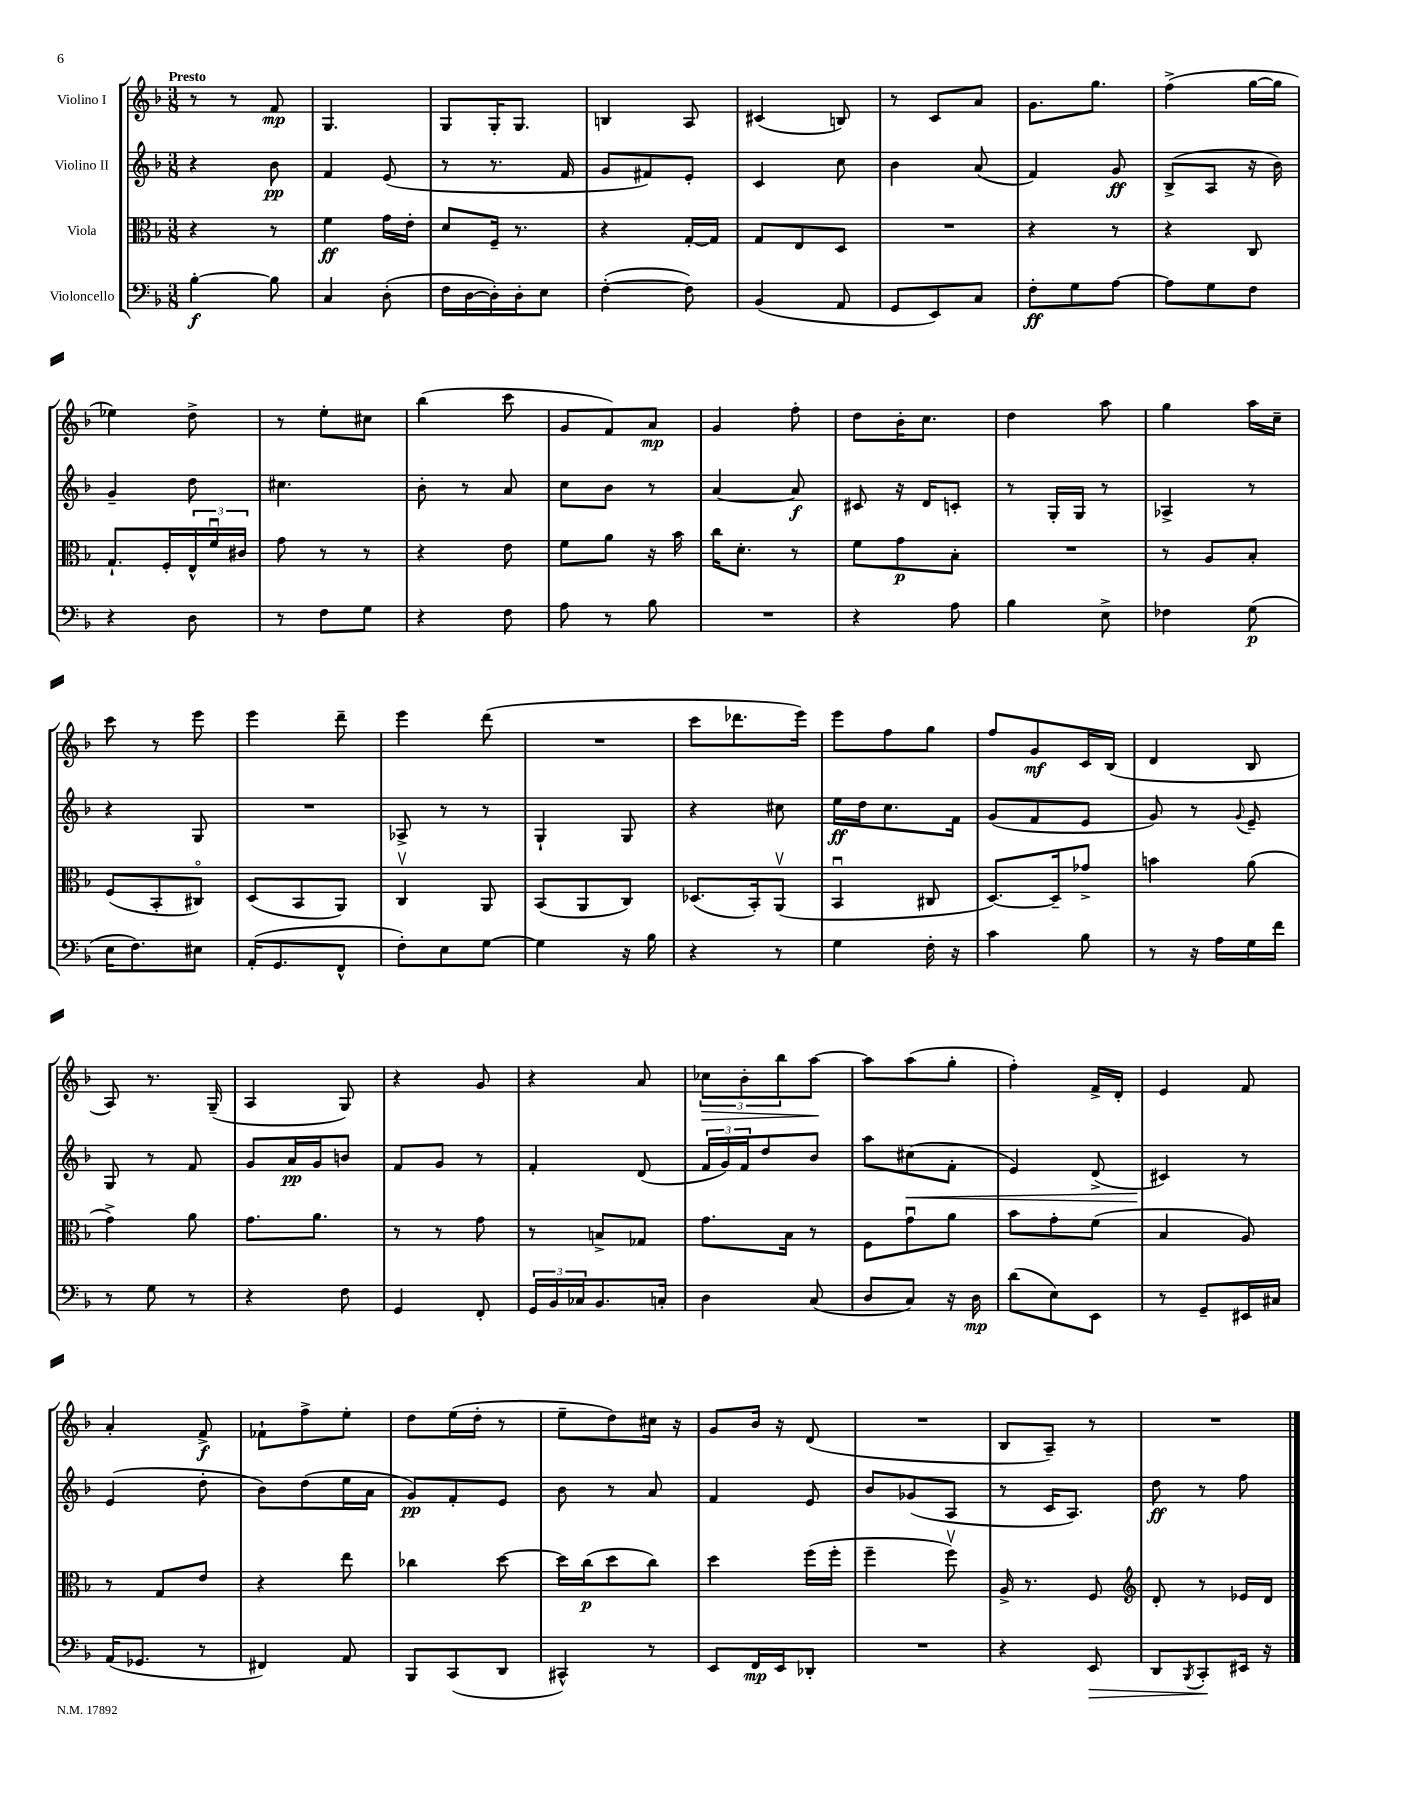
<<
\new StaffGroup <<
\new Staff = "s0" \with { instrumentName = "Violino I" } {
    \clef treble \key f \major \numericTimeSignature \time 3/8 \tempo "Presto"
    r8 r8 f'8\mp |
    g4. |
    g8 g16-. g8. |
    b4 a8 |
    cis'4( b8) |
    r8 c'8 a'8 |
    g'8. g''8. |
    f''4->( g''16~ g''16 |
    ees''4) d''8-> |
    r8 e''8-. cis''8 |
    bes''4( c'''8 |
    g'8 f'8) a'8\mp |
    g'4 f''8-. |
    d''8 bes'16-. c''8. |
    d''4 a''8 |
    g''4 a''16 c''16-- |
    c'''8 r8 e'''8 |
    e'''4 d'''8-- |
    e'''4 d'''8( |
    R4. |
    c'''8 des'''8. e'''16) |
    e'''8 f''8 g''8 |
    f''8 g'8\mf c'16 bes16( |
    d'4 bes8 |
    a8) r8. g16--( |
    a4 g8) |
    r4 g'8 |
    r4 a'8 |
    \tuplet 3/2 { ces''8\> bes'8-. bes''8 } a''8~\! |
    a''8 a''8( g''8-. |
    f''4-.) f'16-> d'16-. |
    e'4 f'8 |
    a'4-. f'8->\f |
    fes'8-! f''8-> e''8-. |
    d''8 e''16( d''16-. r8 |
    e''8-- d''8) cis''16 r16 |
    g'8 bes'16 r16 d'8( |
    R4. |
    bes8 a8--) r8 |
    R4. \bar "|." |
}
\new Staff = "s1" \with { instrumentName = "Violino II" } {
    \clef treble \key f \major \numericTimeSignature \time 3/8
    r4 bes'8\pp |
    f'4 e'8( |
    r8 r8. f'16 |
    g'8 fis'8) e'8-. |
    c'4 c''8 |
    bes'4 a'8( |
    f'4) g'8\ff |
    bes8->( a8 r16 bes'16) |
    g'4-- d''8 |
    cis''4. |
    bes'8-. r8 a'8 |
    c''8 bes'8 r8 |
    a'4~ a'8\f |
    cis'8 r16 d'16 c'8-. |
    r8 g16-. g16 r8 |
    aes4-> r8 |
    r4 g8 |
    R4. |
    aes8-> r8 r8 |
    g4-! g8 |
    r4 cis''8 |
    e''16\ff d''16 c''8. f'16 |
    g'8( f'8 e'8 |
    g'8) r8 \appoggiatura { g'8 } e'8-- |
    g8 r8 f'8 |
    g'8 a'16\pp g'16 b'8 |
    f'8 g'8 r8 |
    f'4-. d'8( |
    \tuplet 3/2 { f'16 g'16) f'16 } d''8 bes'8 |
    a''8 cis''8\<( f'8-. |
    e'4) d'8->( |
    cis'4\!) r8 |
    e'4( d''8-. |
    bes'8) d''8( e''16 a'16 |
    g'8\pp) f'8-. e'8 |
    bes'8 r8 a'8 |
    f'4 e'8 |
    bes'8 ges'8( a8 |
    r8 c'16 a8.) |
    d''8\ff r8 f''8 \bar "|." |
}
\new Staff = "s2" \with { instrumentName = "Viola" } {
    \clef alto \key f \major \numericTimeSignature \time 3/8
    r4 r8 |
    f'4\ff g'16 e'16-. |
    d'8 f16-- r8. |
    r4 g16~-. g16 |
    g8 e8 d8 |
    R4. |
    r4 r8 |
    r4 c8 |
    g8.-! f16-. \tuplet 3/2 { e16-^ f'16\downbow cis'16 } |
    g'8 r8 r8 |
    r4 e'8 |
    f'8 a'8 r16 bes'16 |
    c''16 d'8.-. r8 |
    f'8 g'8\p bes8-. |
    R4. |
    r8 a8 bes8-. |
    f8( bes,8-. cis8\flageolet) |
    d8( bes,8 a,8) |
    c4\upbow a,8 |
    bes,8( a,8 c8) |
    des8.( bes,16-.) a,8\upbow( |
    bes,4\downbow cis8 |
    d8.~) d16-- ges'8-> |
    b'4 a'8( |
    g'4->) a'8 |
    g'8. a'8. |
    r8 r8 g'8 |
    r8 b8-> ges8 |
    g'8. bes16 r8 |
    f8 g'8\downbow a'8 |
    bes'8 g'8-. f'8( |
    bes4 a8) |
    r8 g8 e'8 |
    r4 e''8 |
    ces''4 d''8~ |
    d''16 c''16\p( d''8 c''8) |
    d''4 f''16( f''16-. |
    f''4-- f''8\upbow) |
    a16-> r8. f8 |
    \clef treble d'8-. r8 ees'16 d'16 \bar "|." |
}
\new Staff = "s3" \with { instrumentName = "Violoncello" } {
    \clef bass \key f \major \numericTimeSignature \time 3/8
    bes4~-.\f bes8 |
    c4 d8-.( |
    f16 d16~ d16-.) d16-. e8 |
    f4~-.( f8) |
    bes,4( a,8 |
    g,8 e,8) c8 |
    f8-.\ff g8 a8~ |
    a8 g8 f8 |
    r4 d8 |
    r8 f8 g8 |
    r4 f8 |
    a8 r8 bes8 |
    R4. |
    r4 a8 |
    bes4 e8-> |
    fes4 g8\p( |
    e16 f8.) eis8 |
    a,16-.( g,8. f,8-^ |
    f8-.) e8 g8~ |
    g4 r16 bes16 |
    r4 r8 |
    g4 f16-. r16 |
    c'4 bes8 |
    r8 r16 a16 g16 f'16 |
    r8 g8 r8 |
    r4 f8 |
    g,4 f,8-. |
    \tuplet 3/2 { g,16 bes,16 ces16 } bes,8. c16-. |
    d4 c8( |
    d8 c8) r16 d16\mp |
    d'8( e8) e,8 |
    r8 g,8-- eis,16 cis16 |
    a,16( ges,8. r8 |
    fis,4) a,8 |
    bes,,8 c,8( d,8 |
    cis,4-^) r8 |
    e,8 f,16\mp e,16 des,8-. |
    R4. |
    r4 e,8\> |
    d,8 \acciaccatura { bes,,8 } c,8-.\! eis,16 r16 \bar "|." |
}
>>
>>
\layout { \context { \Score \remove "Bar_number_engraver" } }
